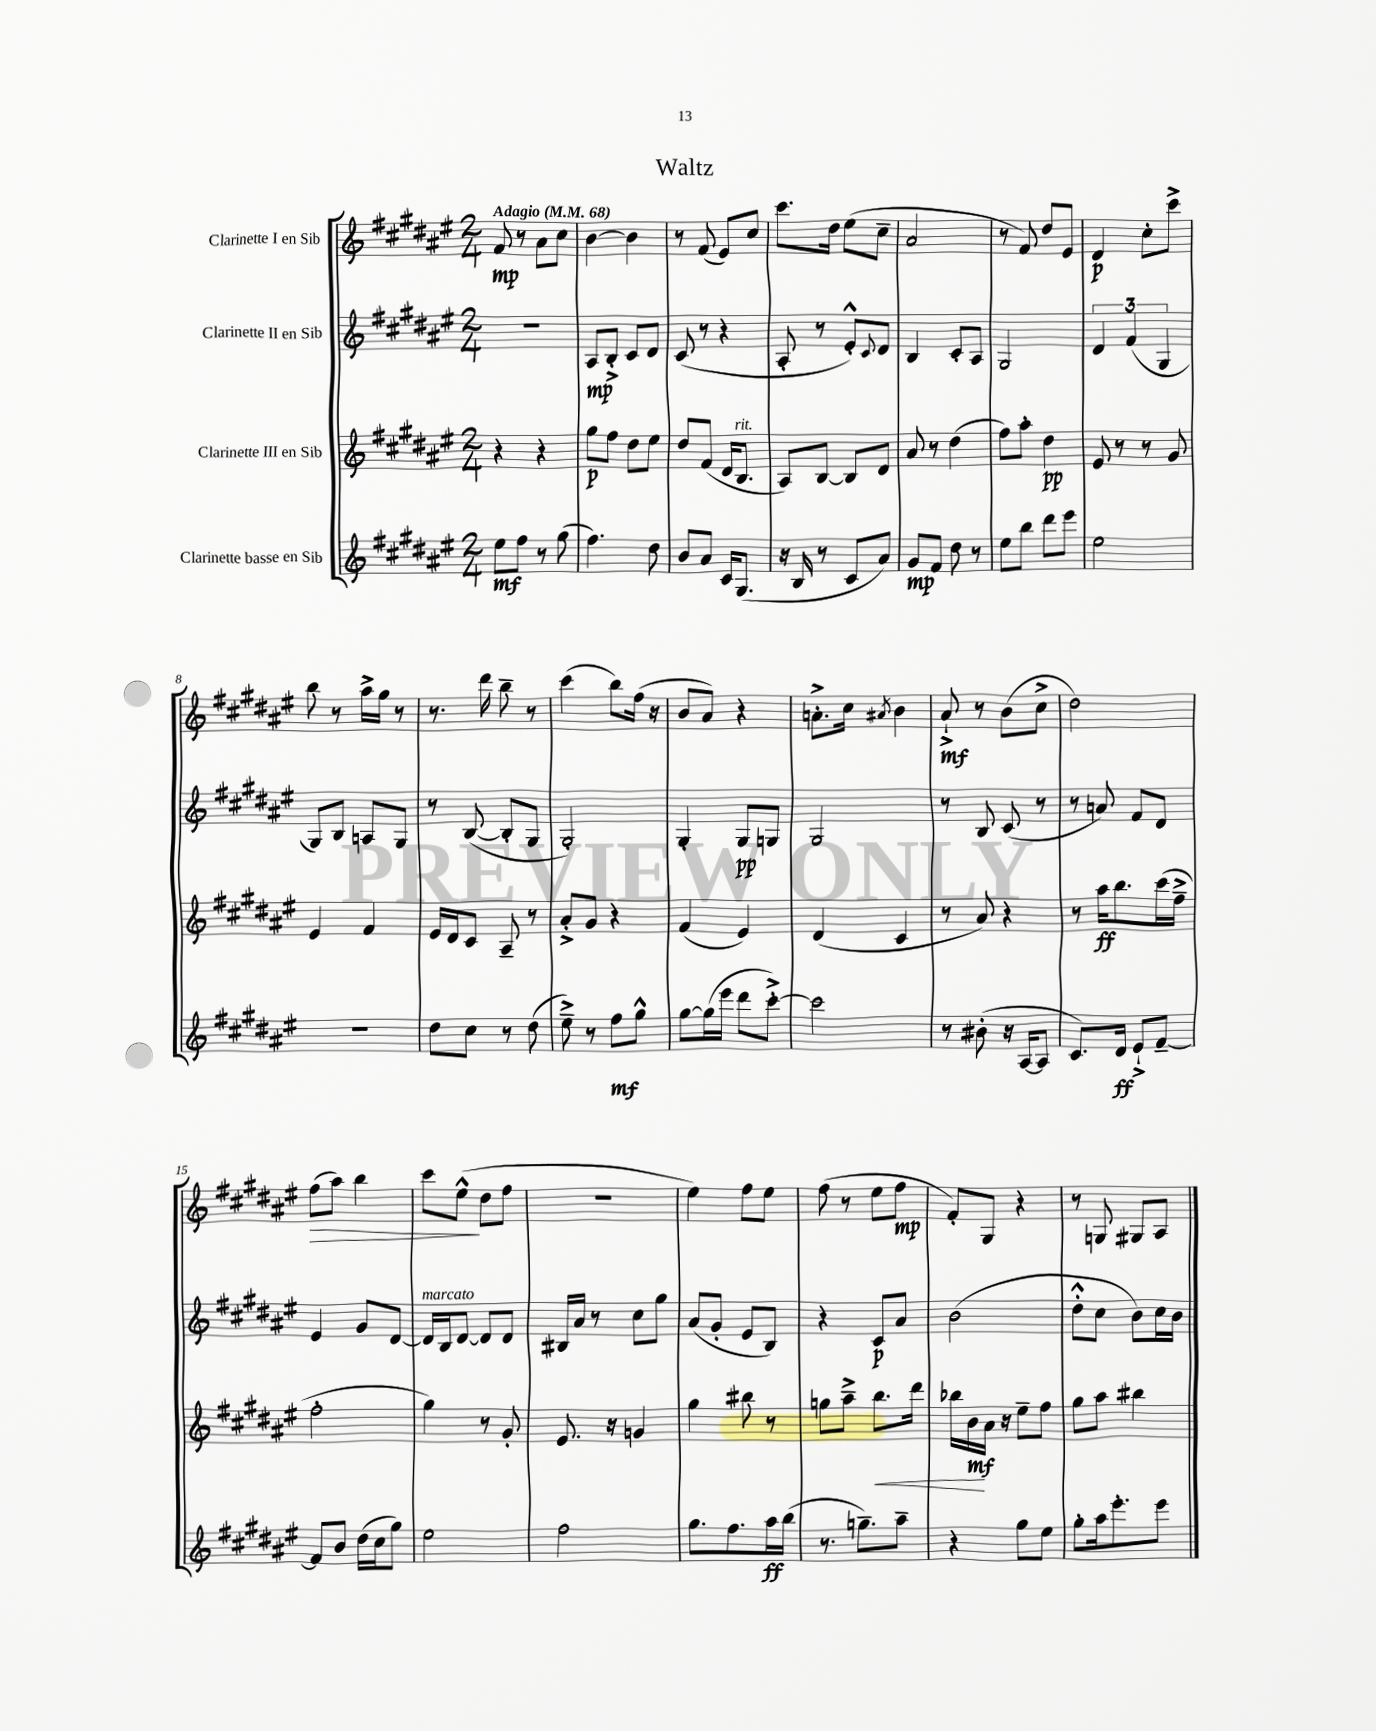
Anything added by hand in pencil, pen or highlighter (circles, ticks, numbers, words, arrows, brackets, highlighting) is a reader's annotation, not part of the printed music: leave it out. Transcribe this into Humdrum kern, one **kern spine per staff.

**kern	**kern	**kern	**kern
*staff4	*staff3	*staff2	*staff1
*clefG2	*clefG2	*clefG2	*clefG2
*k[f#c#g#d#a#e#]	*k[f#c#g#d#a#e#]	*k[f#c#g#d#a#e#]	*k[f#c#g#d#a#e#]
*M2/4	*M2/4	*M2/4	*M2/4
*MM68	*MM68	*MM68	*MM68
8ee#	4r	2r	8f#
8ff#	.	.	8r
8r	4r	.	8a#
(8gg#	.	.	8cc#
=	=	=	=
4.ff#)	8gg#	8A#	[4b
.	8ff#	8B'^	.
.	8dd#	8c#	4b]
8dd#	8ee#	8d#	.
=	=	=	=
8b	8dd#	(8c#	8r
8a#	(8f#	8r	(8f#
16c#	16d#	4r	8e#)
(8.G#	8.B	.	.
.	.	.	8cc#
=	=	=	=
16r	8A#)	8A#'	8.ccc#
16B	.	.	.
8r	[8B	8r	.
.	.	.	16dd#
8c#	8B]	8e#'^^)	(8ee#
.	.	8qqc#	.
8a#)	8d#	8d#	8cc#~
=	=	=	=
8g#	8a#	4B	2a#
8f#	8r	.	.
8dd#	(4dd#	8c#'	.
8r	.	8A#	.
=	=	=	=
8ee#	8ff#)	2G#	8r
8bb	8aa#'	.	8f#)
8ddd#	4dd#	.	8dd#
8eee#	.	.	8e#
=	=	=	=
2ee#	8e#	6d#	4d#
.	8r	.	.
.	.	(6f#	.
.	8r	.	8cc#'
.	.	6G#	.
.	8g#	.	8ccc#^
=	=	=	=
2r	4e#	8G#)	8bb
.	.	8B	8r
.	4f#	8A	16aa#^
.	.	.	16gg#
.	.	8G#	8r
=	=	=	=
8dd#	16e#	8r	8.r
.	16d#	.	.
8cc#	8c#	([8B	.
.	.	.	16ddd#
8r	8A#~	8B']	8bb~
(8dd#	8r	8G#	8r
=	=	=	=
8ee#~^)	8a#'^	2G#')	(4ccc#
8r	8g#	.	.
8ff#	4r	.	8bb)
8gg#^^	.	.	(16ff#
.	.	.	16r
=	=	=	=
[8gg#	(4f#	4G#'	8b
(16gg#]	.	.	8a#)
16eee#	.	.	.
8ddd#	4e#)	8G#	4r
[8ccc#'^)	.	8G	.
=	=	=	=
2ccc#]	(4d#	2G#	8.a'^
.	.	.	16cc#
.	.	.	8qa#
.	4c#	.	4b
=	=	=	=
8r	8r	8r	8a#`^
(8b#'	8a#)	8B	8r
16r	4r	(8c#	(8b
[16A#	.	.	.
8A#]	.	8r	8cc#^
=	=	=	=
8.c#)	8r	8r	2dd#)
.	16aa#	8a)	.
16d#	8.bb	.	.
8e#`^	.	8f#	.
[8f#~	(16ccc#	8d#	.
.	16ff#~^	.	.
=	=	=	=
8f#]	2ff#'	4e#	(8ff#
8b	.	.	8aa#)
(16dd#	.	8g#	4bb
16cc#	.	.	.
8gg#)	.	[8d#	.
=	=	=	=
2ee#	4gg#)	16d#]	8ccc#
.	.	16B	.
.	.	[8d#	(8ee#^^
.	8r	8d#]	8dd#
.	8g#'	8d#	8ff#
=	=	=	=
2ff#	8.e#	16B#	2r
.	.	16a#	.
.	.	8r	.
.	16r	.	.
.	4g	8cc#	.
.	.	8gg#	.
=	=	=	=
8.gg#	4gg#	(8a#	4ee#)
.	.	8g#'	.
8.ff#	.	.	.
.	8bb#	8e#	8ff#
16aa#	8r	8B)	8ee#
(16bb	.	.	.
=	=	=	=
8.r	8gg	4r	(8ff#
.	8aa#~^	.	8r
8.gg~)	.	.	.
.	8.bb	8c#	8ee#
8aa#~	.	8a#	8ff#
.	16ddd#	.	.
=	=	=	=
4r	16bb-	(2b	8f#')
.	16b	.	.
.	16a#	.	8G#
.	16r	.	.
8gg#	8ee#~	.	4r
8ee#	8ff#	.	.
=	=	=	=
8gg#'	8gg#	8dd#'^^	8r
16aa#	8aa#	8cc#	8G
8.eee#'	.	.	.
.	4bb#	8b)	8G#
8eee#	.	16cc#	8A#
.	.	16b	.
==	==	==	==
*-	*-	*-	*-
